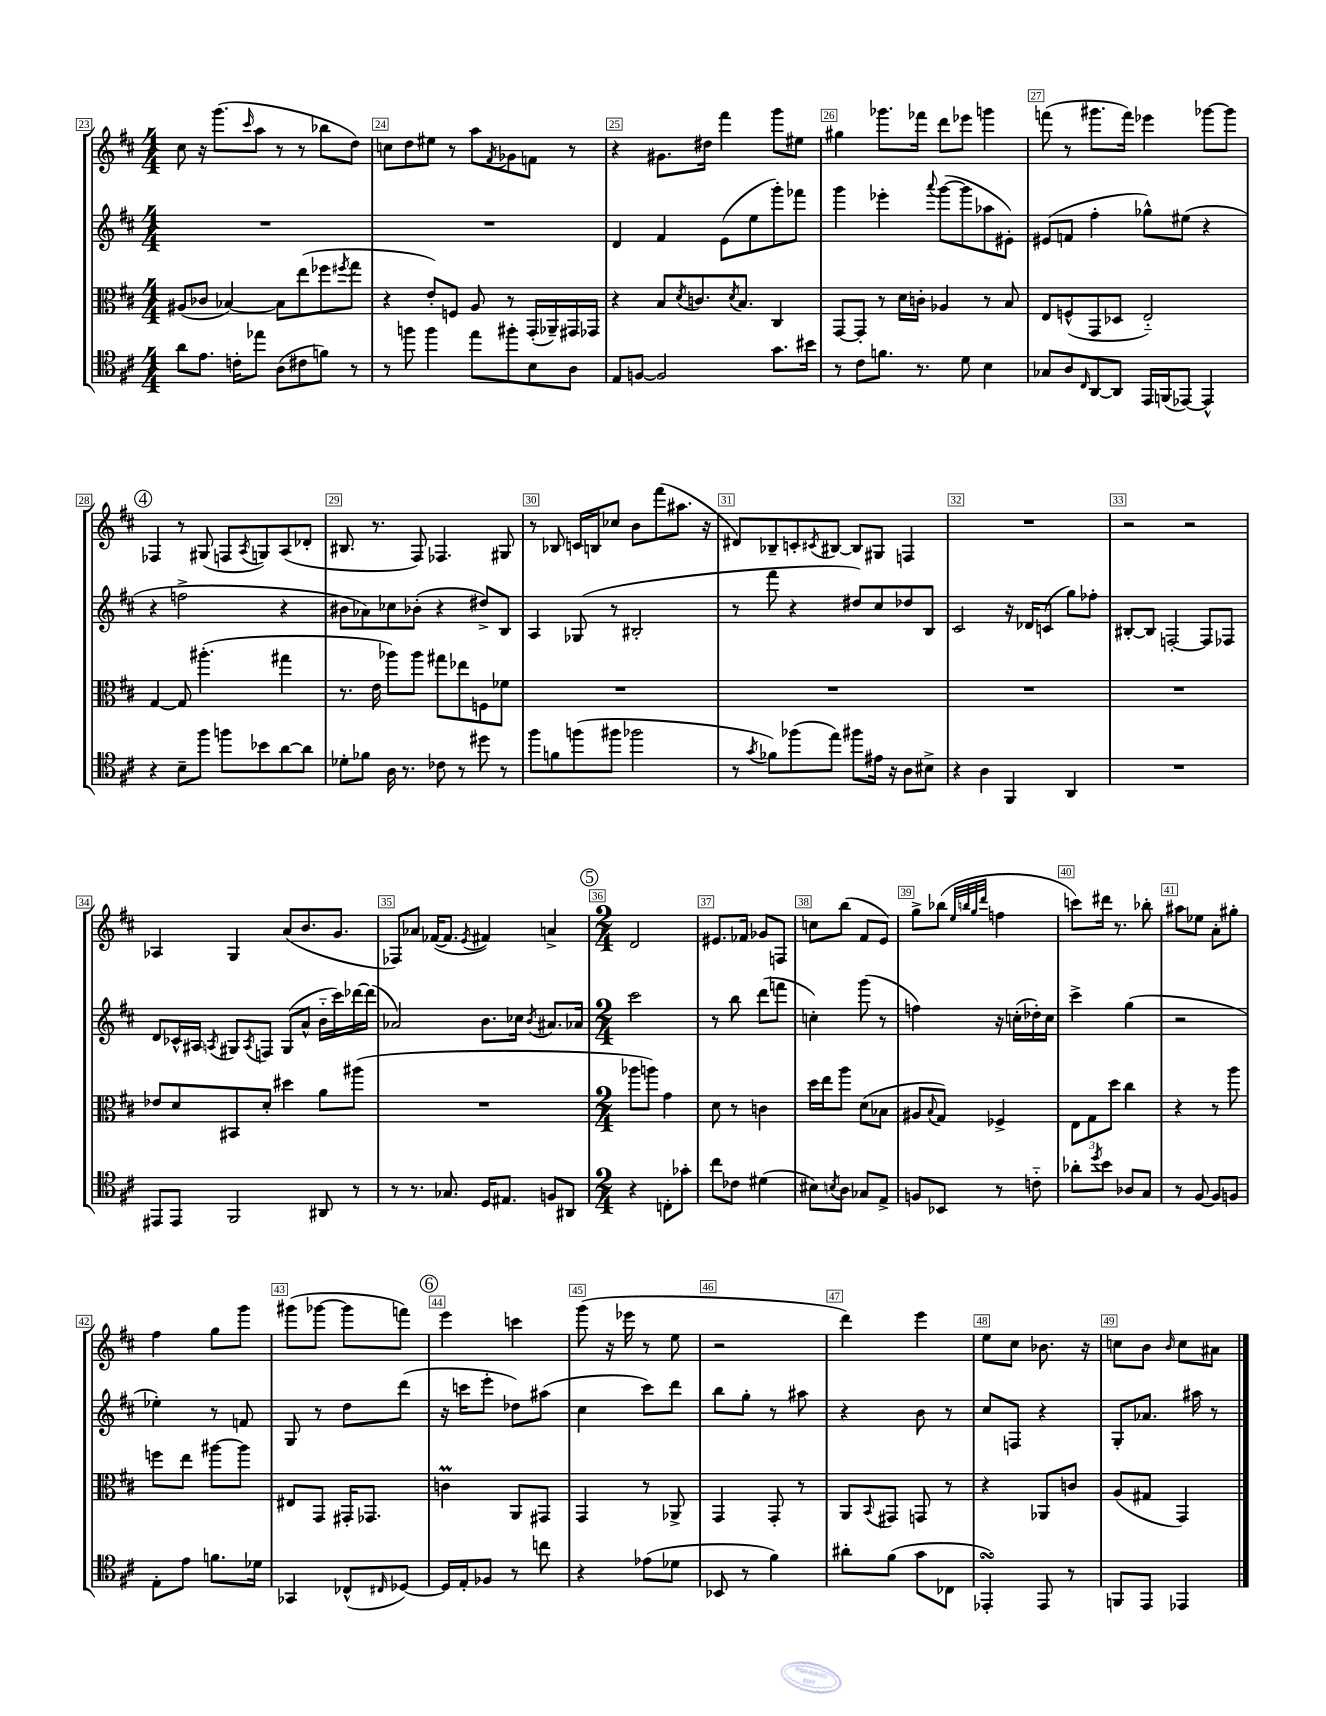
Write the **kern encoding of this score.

**kern	**kern	**kern	**kern
*staff4	*staff3	*staff2	*staff1
*clefC4	*clefC3	*clefG2	*clefG2
*k[f#c#]	*k[f#c#]	*k[f#c#]	*k[f#c#]
*M4/4	*M4/4	*M4/4	*M4/4
8a\L	(8A#/L	1r	8cc#\
8.e\J	8c-/J	.	16r
.	.	.	(8.ggg\L
.	[4B-/)	.	.
16c'\LK	.	.	.
.	.	.	16qqccc#/
8ee-\J	.	.	8aa\J
(8A\L	8B-\]L	.	8r
8c#\	(8ee\	.	8r
8f\J)	8ff-\	.	8bb-\L
.	8qff#/	.	.
8r	8gg\J	.	8dd\J)
=	=	=	=
8r	4r	1r	8cc\L
8ff\	.	.	8dd\
4ff\	8e'/L)	.	8ee#\J
.	8F/J	.	8r
8ee\L	8A/	.	8aa\L
.	.	.	8qf#/
8ff#'\	8r	.	8g-\
8B\	(16GG'/LL	.	8f\J
.	16AA-~/)	.	.
8A\J	16GG#/	.	8r
.	16GG-/JJ	.	.
=	=	=	=
8E/L	4r	4d/	4r
[8F/J	.	.	.
2F/]	8B/L	4f#/	8.g#\L
.	8qd/	.	.
.	8.c/	.	.
.	.	.	16dd#\Jk
.	.	(8e\L	4fff#\
.	8qd/	.	.
.	8.B/J	.	.
.	.	8ee\	.
8.g\L	4C#/	8ggg'\)	8ggg\L
.	.	8fff-\J	8ee#\J
16b#\Jk	.	.	.
=	=	=	=
8r	[8GG/L	4ggg\	4gg#\
8c#\L	8GG'/]J	.	.
8.f\J	8r	4eee-'\	8.ggg-\L
.	16d\LL	.	.
8.r	16c'\JJ	.	16fff-\Jk
.	.	8qqaaa/	.
.	4A-/	([8ggg\L	8ddd\L
8d\	.	8ggg\]	8eee-\J
4B\	8r	8aa-\	4ggg\
.	8B/	8e#'\J)	.
=	=	=	=
8G-/L	8E/L	(8e#/L	(8fff\
8A/	(8F^^/	8f/J	8r
16qqC#/	.	.	.
[8AA/	8GG/	4ff#'\	8.ggg#\L
8AA/]J	8D-/J	.	.
.	.	.	16fff\Jk)
16EE/LL	2E'~/)	8gg-^^\L)	4eee-\
(16FF/J	.	.	.
[8EE-/J)	.	(8ee#\J	.
4EE-^^/]	.	4r	[8ggg-\L
.	.	.	8ggg-\]J
=	=	=	=
4r	[4G/	4r	4F-/
8B~\L	8G/]	2ff^\	8r
8ff#\J	(4.aa#'\	.	(8G#/
8ff\L	.	.	8F/L
.	.	.	8qA/
8b-\	.	.	8G/)
[8a\	4gg#\	4r	(8A/
8a\]J	.	.	8d-'/J
=	=	=	=
8d-'\L	8.r	8b#\L	8.B#/
8f-\J	.	8a-\)	.
.	16e\	.	8.r
16A\	8aa-\L)	8cc-\	.
8.r	.	.	.
.	8aa-\J	(8b-'\J	8F#/)
8c-\	8gg#\L	4r	4.F-/
8r	8ee-\	.	.
8dd#\	8F\	8dd#^/L)	.
8r	8f-\J	8B/J	8G#/
=	=	=	=
8ff#\L	1r	4A/	8r
8f\	.	.	8B-/
(8ff\	.	(8G-/	16c/LL
.	.	.	16B/J
8ff#\J	.	8r	8cc-/J
2ff-\	.	2B#'/	8b\L
.	.	.	(8fff#\
.	.	.	8.aa#\J
.	.	.	16r
=	=	=	=
8r	1r	8r	8d#/L)
8qg/	.	.	.
8f-\L)	.	8fff#\	8B-~/
(8ff-\	.	4r	8c'/
.	.	.	8qc#/
8ee\J)	.	.	[8B#/J
8ff#\L	.	8dd#/L)	8B#/]L
16e#\Jk	.	8cc#/	8G#/J
16r	.	.	.
8A\L	.	8dd-/	4F/
8B#^\J	.	8B/J	.
=	=	=	=
4r	1r	2c#/	1r
4A\	.	.	.
4FF#/	.	16r	.
.	.	16d-/LK	.
.	.	(8c/J	.
4AA/	.	8gg\L)	.
.	.	8ff-'\J	.
=	=	=	=
1r	1r	[8B#'/L	2r
.	.	8B#/]J	.
.	.	[2F'/	.
.	.	.	2r
.	.	8F/]L	.
.	.	8F-/J	.
=	=	=	=
8EE#/L	8e-/L	8d/L	4A-/
8EE#/J	8d/	16c-^^/L	.
.	.	16A#/JJ	.
.	.	8qA/	.
2FF#/	8BB#/	8G#/L	4G/
.	.	8qA/	.
.	8d'/J	8F/J	.
.	4dd#\	(8G#/L	(8a/L
.	.	8a^^/J	8.b/
8AA#/	8a\L	16b'~\LL	.
.	.	16ccc#\)	8.g/J
8r	(8aa#\J	[16ddd-\	.
.	.	(16ddd-\]JJ	.
=	=	=	=
8r	1r	2a-/)	8F-/L)
8.r	.	.	8a-/J
.	.	.	([16f-/LK
8.G-/	.	.	8.f-/]J
.	.	.	8qe/
16D/LK	.	8.b\L	4f#/)
8.E#/J	.	.	.
.	.	16cc-\Jk	.
.	.	8qb/	.
8F/L	.	8.a#/L	4a^/
8AA#/J	.	.	.
.	.	16a-/Jk	.
=	=	=	=
*M2/4	*M2/4	*M2/4	*M2/4
4r	8aa-\L	2ccc#\	2d/
.	8aa\J)	.	.
8C'\L	4g\	.	.
8g-'\J	.	.	.
=	=	=	=
8cc#\L	8d\	8r	8.e#/L
8c-\J	8r	8bb\	.
.	.	.	16f-/Jk
(4d#\	4c\	(8ddd\L	8g-/L
.	.	8fff\J	8F/J
=	=	=	=
8B#\L)	16dd\LL	4cc'\)	8cc\L
.	16ee\J	.	.
8qB/	.	.	.
8A\J	8aa\J	.	(8bb\J
8G-/L	(8d\L	(8ggg\	8f#/L
8E^/J	8B-\J	8r	8e/J)
=	=	=	=
8F/L	8A#/L	4ff\)	8gg^\L
.	8qqB/	.	.
8BB-/J	8G/J)	.	(8bb-\J
.	.	.	32qqee/LLL
.	.	.	32qqbb/
.	.	.	32qqgg/
.	.	.	32qqddd/JJJ
8r	4F-^/	16r	4ff\
.	.	(16cc'\LL	.
8c'~\	.	16dd-'\)	.
.	.	16cc\JJ	.
=	=	=	=
8a-'\L	12E\L	4ccc#^\	8ccc\L)
.	12G\	.	.
8qdd/	.	.	.
8b\J	.	.	16ddd#\Jk
.	12dd\J	.	.
.	.	.	8.r
8A-/L	4cc#\	(4gg\	.
8G/J	.	.	8bb-'\
=	=	=	=
8r	4r	2r	8aa#\L
[8F#/	.	.	8ee-\J
8F#/]L	8r	.	8a'\L
8F/J	8aa\	.	8gg#'\J
=	=	=	=
8E'\L	8ff\L	4ee-'\)	4ff#\
8e\J	8ee\J	.	.
8.f\L	[8aa#\L	8r	8gg\L
.	8aa#\]J	8f/	8ggg\J
16d-\Jk	.	.	.
=	=	=	=
4GG-/	8E#/L	8G/	(8ggg#\L
.	8GG/J	8r	[8ggg-\J
(8C-^^/L	16GG#'/LK	8dd\L	8ggg-\]L
.	8.GG-/J	.	.
16qqC#/	.	.	.
[8D-/J)	.	(8ddd\J	8fff\J)
=	=	=	=
16D-/]LL	4c\	16r	4eee\
16E'/J	.	16ccc\LK	.
8F-/J	.	8eee'\J	.
8r	8AA/L	8dd-\L)	4ccc\
8cc\	8GG#/J	(8aa#\J	.
=	=	=	=
4r	4GG/	4cc#\	(8ggg\
.	.	.	16r
.	.	.	16eee-\
(8e-\L	8r	8ccc#\L)	8r
8d-\J	8AA-^/	8ddd\J	8ee\
=	=	=	=
8BB-/	4GG/	8bb\L	2r
8r	.	8gg'\J	.
4f#\)	8GG'/	8r	.
.	8r	8aa#\	.
=	=	=	=
8a#'\L	8AA/L	4r	4ddd\)
.	8qqBB/	.	.
(8f#\J	8GG#/J	.	.
8g\L	8GG/	8b\	4eee\
8C-\J	8r	8r	.
=	=	=	=
4EE-'/)	4r	8cc#/L	8ee\L
.	.	8F/J	8cc#\J
8EE-/	8AA-/L	4r	8.b-\
8r	8c/J	.	.
.	.	.	16r
=	=	=	=
8FF/L	(8A/L	8G'/L	8cc\L
8EE/J	8G#/J	8.a-/J	8b\J
.	.	.	16qqb/
4EE-/	4GG/)	.	8cc\L
.	.	16aa#\	.
.	.	8r	8a#\J
==	==	==	==
*-	*-	*-	*-
